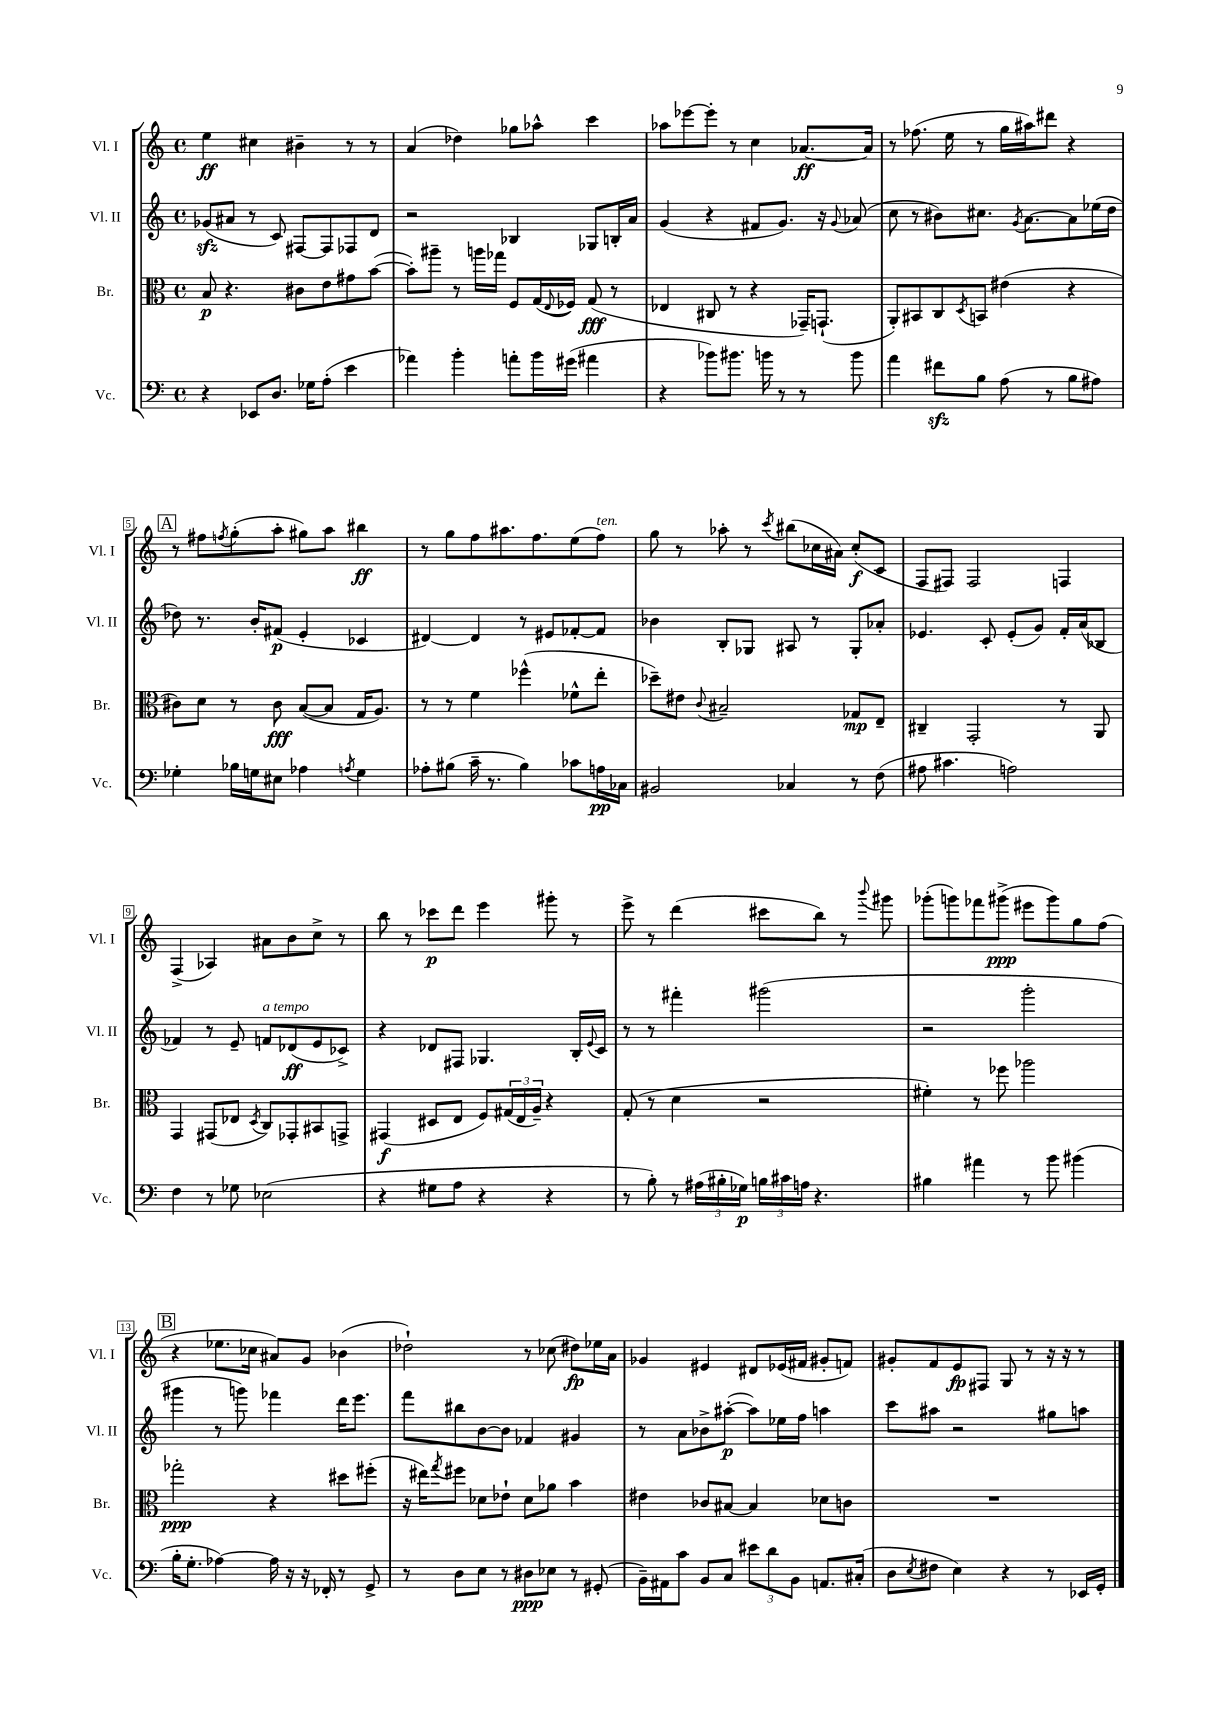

**kern	**kern	**kern	**kern
*staff4	*staff3	*staff2	*staff1
*clefF4	*clefC3	*clefG2	*clefG2
*k[]	*k[]	*k[]	*k[]
*M4/4	*M4/4	*M4/4	*M4/4
*met(c)	*met(c)	*met(c)	*met(c)
4r	8B	(8g-	4ee
.	4.r	8a#	.
8EE-	.	8r	4cc#
8.D	.	8c)	.
.	8c#	[8F#	4b#~
16G-	.	.	.
(8A'	8e	8F#]	.
4e	8g#	8F-	8r
.	([8b	8d	8r
=	=	=	=
4a-)	8b'])	2r	(4a
.	8aa#~	.	.
4b'	8r	.	4dd-)
.	16aa	.	.
.	16gg-	.	.
8a'	8F	4B-	8gg-
16b	(16G	.	8aa-^^
.	8qqE	.	.
(16g#	16F-)	.	.
4a#	(8G	8G-	4ccc
.	8r	16B'	.
.	.	16a	.
=	=	=	=
4r	4E-	(4g	8aa-
.	.	.	[8eee-
8b-)	8C#	4r	8eee-']
8.b#	8r	.	8r
.	4r	8f#	4cc
16b	.	.	.
8r	.	8.g)	.
8r	16GG-~)	.	[8.a-
.	(8.GG`	16r	.
.	.	8qqg	.
8b	.	(8a-	.
.	.	.	16a-]
=	=	=	=
4a	8AA')	8cc	8r
.	8BB#	8r	(8.ff-
8f#	8C	8b#)	.
.	.	.	16ee
.	8qD	.	.
8B	8BB	8.cc#	8r
(8A	(4e#	.	16gg
.	.	8qg	.
.	.	[8.a	16aa#)
8r	.	.	8ddd#
8B	4r	8a]	4r
8A#)	.	(16ee-	.
.	.	16dd	.
=	=	=	=
4G-'	8c#)	8dd-)	8r
.	8d	8.r	8ff#
.	.	.	8qff
16B-	8r	.	(8gg'
16G	.	16b'	.
8E#	8c#	(8f#	8aa'
4A-	([8B	4e'	8gg#)
.	8B]	.	8aa
8qA	.	.	.
4G	16G	4c-	4bb#
.	8.A)	.	.
=	=	=	=
8A-'	8r	[4d#)	8r
(8B#	8r	.	8gg
16c~	4f	4d#]	8ff
8.r	.	.	.
.	.	.	8.aa#
4B#)	(4ff-^^	8r	.
.	.	.	8.ff
.	.	8e#	.
8c-	8f-^^	[8f-'	(8ee
16A	8ee'	8f-]	8ff)
16C-	.	.	.
=	=	=	=
2BB#	8dd-~)	4b-	8gg
.	8e#	.	8r
.	8qqc	.	.
.	2B#~	8B'	8aa-'
.	.	8G-	8r
.	.	.	8qccc
4C-	.	8A#	(8bb#
.	.	8r	16cc-
.	.	.	16a#)
8r	8G-	8G-'	(8cc-'
(8F	8E~	8a-'	8c
=	=	=	=
8A#	4C#~	4.e-	8F
4.c#	.	.	8F#)
.	2GG'	.	2F#
.	.	8c'	.
2A)	.	(8e-'	.
.	.	8g)	.
.	8r	16f'	4F
.	.	(16a	.
.	8AA	8B-	.
=	=	=	=
4F	4GG	4f-)	(4F^
8r	(8GG#	8r	4A-)
8G-	8E-	8e~	.
.	8qD	.	.
(2E-	8C)	8f	8a#
.	8GG-'	(8d-	8b
.	8BB#	8e	8cc^
.	8GG^	8c-^)	8r
=	=	=	=
4r	(4GG#	4r	8bb
.	.	.	8r
8G#	8D#	8d-	8ccc-
8A	8E	8F#	8ddd
4r	8F)	4.G-	4eee
.	(24G#	.	.
.	24E	.	.
.	24A~)	.	.
4r	4r	.	8ggg#'
.	.	16B'	8r
.	.	8qqe	.
.	.	16c	.
=	=	=	=
8r	(8G'	8r	8eee^
8B')	8r	8r	8r
8r	4d	4fff#'	(4ddd
(24A#	.	.	.
24B#'	.	.	.
24G-)	.	.	.
24B	2r	(2ggg#	8ccc#
24c#	.	.	.
24A	.	.	.
4.r	.	.	8bb)
.	.	.	8r
.	.	.	8qqbbb
.	.	.	8ggg#
=	=	=	=
4B#	4f#')	2r	(8ggg-'
.	.	.	8ggg)
4a#	8r	.	8fff-
.	8ff-	.	(8ggg#^
8r	2aa-	2ggg'	8eee#
8b	.	.	8ggg#)
(4b#	.	.	8gg
.	.	.	(8ff
=	=	=	=
16B'	2gg-'	4ggg#	4r
8.G'	.	.	.
[4A-)	.	8r	8.ee-
.	.	8ggg)	.
.	.	.	16cc-
16A-]	4r	4fff-	8a#)
16r	.	.	.
16r	.	.	8g
16FF-'	.	.	.
8r	8dd#	16ddd	(4b-
.	.	8.eee	.
8GG^	(8ff#'	.	.
=	=	=	=
8r	16r	8fff	2dd-`)
.	16ee#)	.	.
.	8qgg	.	.
8D	8ff#	8bb#	.
8E	8d-	[8b	.
8r	8e-`	8b]	.
8D#	8d-	4f-	8r
8E-	8a-	.	(8cc-
8r	4b	4g#	8dd#)
(8GG#'	.	.	16ee-
.	.	.	16a
=	=	=	=
16BB~)	4e#	8r	4g-
16AA#	.	.	.
8c	.	8a	.
8BB	8c-	8b-^	4e#
8C	[8B#	([8aa#'	.
12e#	4B#]	8aa#])	8d#
12d	.	.	.
.	.	16ee-	(16e-
12BB	.	.	.
.	.	16ff	16f#
8.AA	8d-	4aa	8g#'
.	8c	.	8f)
(16C#'	.	.	.
=	=	=	=
8D	1r	8ccc	8g#'
8qE	.	.	.
8F#	.	8aa#	8f
4E)	.	2r	8e
.	.	.	8F#
4r	.	.	8G
.	.	.	8r
8r	.	8gg#	16r
.	.	.	16r
16EE-	.	8aa	8r
16GG'	.	.	.
==	==	==	==
*-	*-	*-	*-
